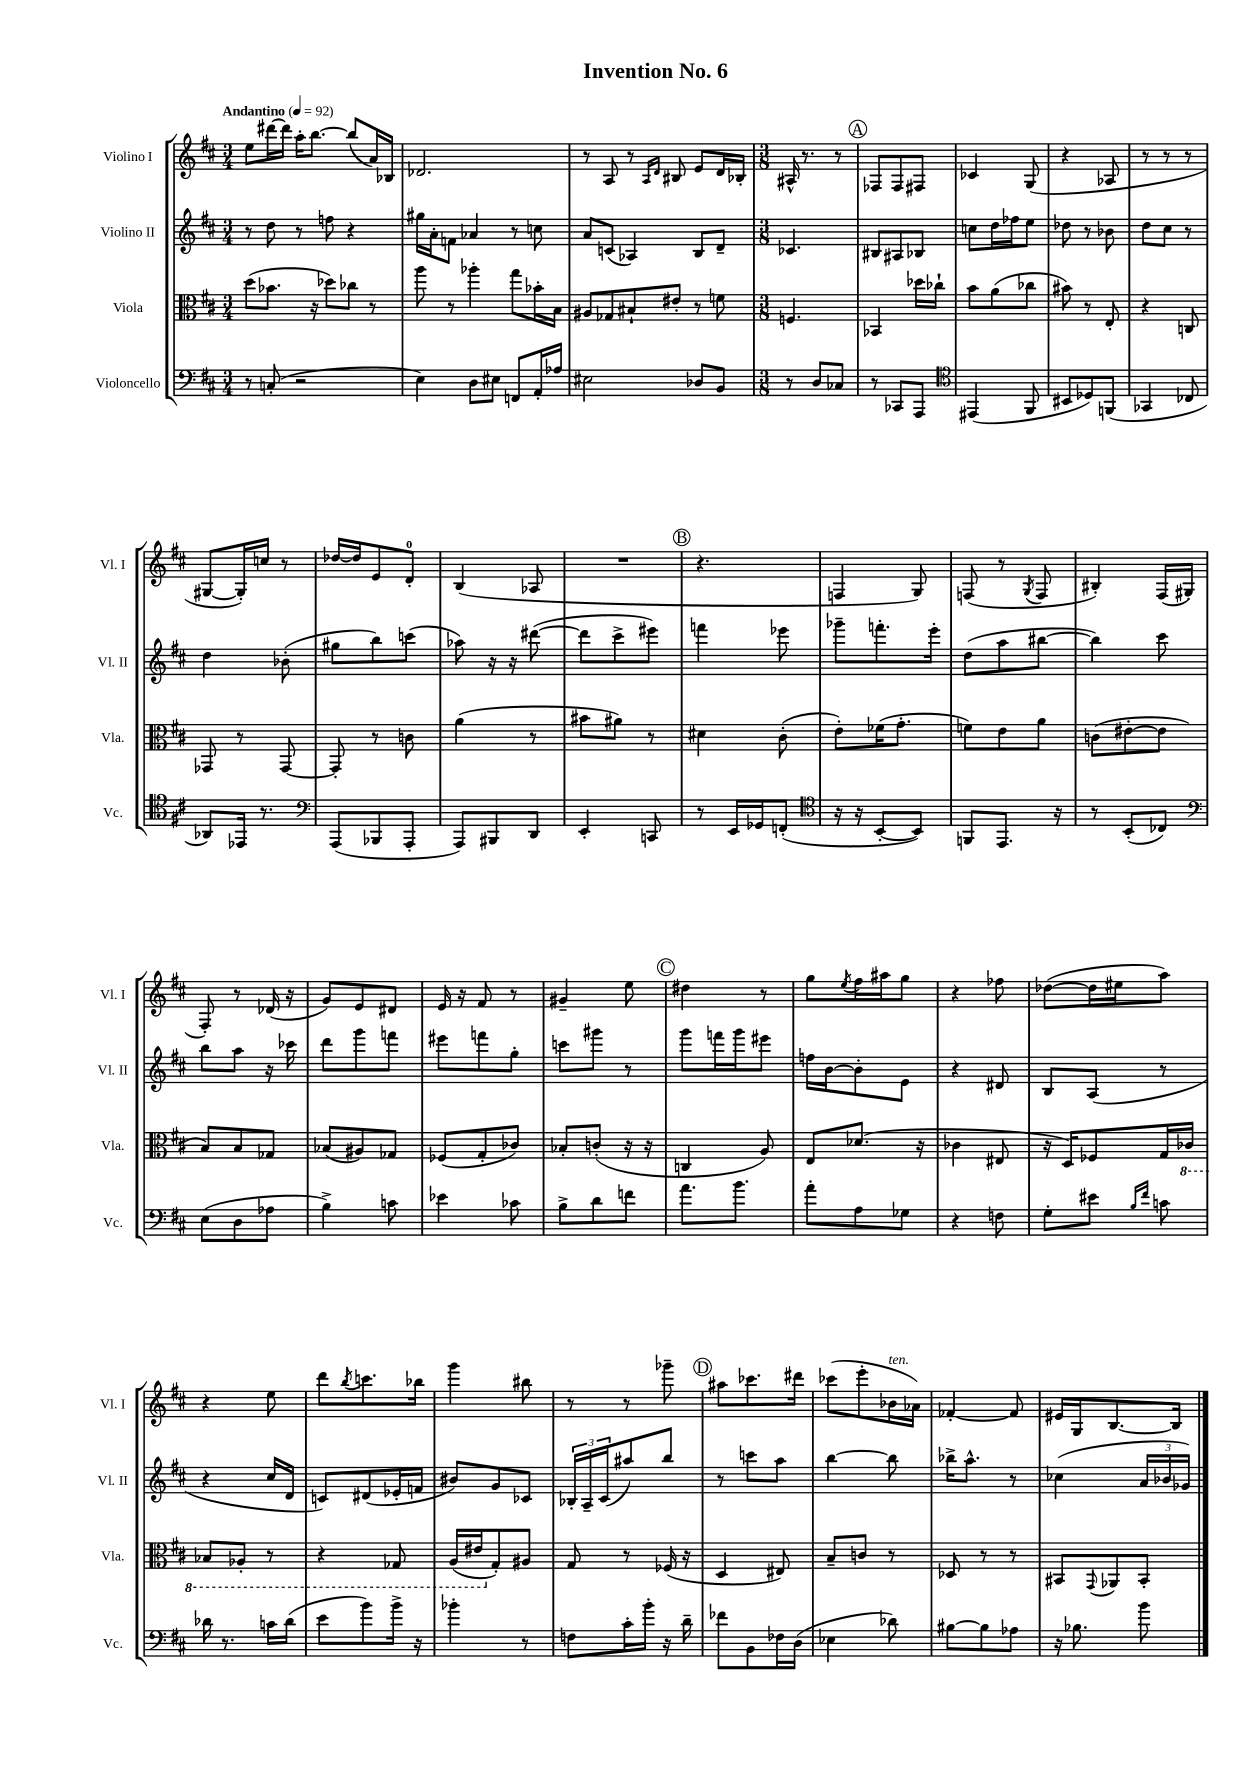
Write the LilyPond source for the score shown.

\header { title = "Invention No. 6" }
<<
\new StaffGroup <<
\new Staff = "s0" \with { instrumentName = "Violino I" shortInstrumentName = "Vl. I" } {
    \clef treble \key d \major \numericTimeSignature \time 3/4 \tempo "Andantino" 4 = 92
    e''8 dis'''16~ dis'''16 a''16-. b''8.~ b''8( a'16) bes16 |
    des'2. |
    r8 a8 r8 \grace { a16 d'16 } bis8 e'8 d'16 bes16-. |
    \numericTimeSignature \time 3/8 ais16-^ r8. r8 |
    \mark \markup { \circle "A" } fes8 fes8 fis8 |
    ces'4 g8( |
    r4 aes8 |
    r8 r8 r8 |
    gis8~ gis16-.) c''16 r8 |
    des''16~ des''16 e'8 d'8-0-. |
    b4( aes8 |
    R4. |
    \mark \markup { \circle "B" } r4. |
    f4 g8) |
    f8( r8 \acciaccatura { g8 } f8 |
    bis4-.) fis16( gis16-. |
    fis8-.) r8 des'16( r16 |
    g'8) e'8 dis'8 |
    e'16 r16 fis'8 r8 |
    gis'4-- e''8 |
    \mark \markup { \circle "C" } dis''4 r8 |
    g''8 \acciaccatura { e''8 } fis''16 ais''16 g''8 |
    r4 fes''8 |
    des''8~( des''16 eis''16 a''8) |
    r4 e''8 |
    d'''8 \acciaccatura { b''8 } c'''8. bes''16 |
    g'''4 bis''8 |
    r8 r8 ges'''8-- |
    \mark \markup { \circle "D" } ais''8 ces'''8. dis'''16 |
    ces'''8( e'''8-. bes'16^\markup { \italic "ten." } aes'16) |
    fes'4~-. fes'8 |
    eis'16 g16 b8.~ b16 \bar "|." |
}
\new Staff = "s1" \with { instrumentName = "Violino II" shortInstrumentName = "Vl. II" } {
    \clef treble \key d \major \numericTimeSignature \time 3/4
    r8 d''8 r8 f''8 r4 |
    gis''16 a'16-. f'8 aes'4 r8 c''8 |
    a'8 c'8( aes4) b8 d'8-- |
    \numericTimeSignature \time 3/8 ces'4. |
    \mark \markup { \circle "A" } bis8 ais8 bes8 |
    c''8 d''16 fes''16 e''8 |
    des''8 r8 bes'8 |
    d''8 cis''8 r8 |
    d''4 bes'8-.( |
    gis''8 b''8) c'''8( |
    aes''8) r16 r16 dis'''8~( |
    dis'''8 cis'''8-> eis'''8) |
    \mark \markup { \circle "B" } f'''4 ees'''8 |
    ges'''8-- f'''8.-. e'''16-. |
    d''8( a''8 bis''8~ |
    bis''4) cis'''8 |
    b''8 a''8 r16 ces'''16 |
    d'''8 g'''8 f'''8 |
    eis'''8 f'''8 g''8-. |
    c'''8 gis'''8 r8 |
    \mark \markup { \circle "C" } g'''8 f'''16 g'''16 eis'''8 |
    f''16 b'16~ b'8-. e'8 |
    r4 dis'8 |
    b8 a8( r8 |
    r4 cis''16 d'16 |
    c'8) dis'8( ees'16-. f'16 |
    bis'8) g'8 ces'8 |
    \tuplet 3/2 { bes16-. a16-- cis'16( } ais''8) b''8 |
    \mark \markup { \circle "D" } r8 c'''8 a''8 |
    b''4~ b''8 |
    bes''16-> a''8.-^ r8 |
    ces''4( \tuplet 3/2 { a'16 bes'16 ges'16) } \bar "|." |
}
\new Staff = "s2" \with { instrumentName = "Viola" shortInstrumentName = "Vla." } {
    \clef alto \key d \major \numericTimeSignature \time 3/4
    d''8( bes'8. r16 des''8) ces''8 r8 |
    a''8 r8 aes''4-. g''8 bes'16-. b16 |
    ais8 ges8 bis8-! eis'8-. r8 f'8 |
    \numericTimeSignature \time 3/8 f4. |
    \mark \markup { \circle "A" } bes,4 des''16 ces''16-! |
    b'8 a'8( ces''8 |
    bis'8) r8 e8-. |
    r4 c8 |
    ges,8 r8 ges,8~ |
    ges,8-. r8 c'8 |
    a'4( r8 |
    bis'8 ais'8) r8 |
    \mark \markup { \circle "B" } dis'4 cis'8-.( |
    e'8-.) fes'16( g'8.-. |
    f'8) e'8 a'8 |
    c'8( eis'8~-. eis'8 |
    b8) b8 ges8 |
    bes8( ais8) ges8 |
    fes8( g8-. ces'8) |
    bes8-. c'8-.( r16 r16 |
    \mark \markup { \circle "C" } c4 a8) |
    e8 des'8.( r16 |
    ces'4 eis8 |
    r16 d16) fes8 g16 \ottava #-1 ces16 |
    bes,8 aes,8-. r8 |
    r4 ges,8 |
    a,16( eis16 \ottava #0 g8-.) ais8 |
    g8 r8 fes16( r16 |
    \mark \markup { \circle "D" } d4 eis8) |
    b8-- c'8 r8 |
    des8 r8 r8 |
    bis,8 \appoggiatura { g,8 } aes,8 bis,8-. \bar "|." |
}
\new Staff = "s3" \with { instrumentName = "Violoncello" shortInstrumentName = "Vc." } {
    \clef bass \key d \major \numericTimeSignature \time 3/4
    r8 c8-.( r2 |
    e4) d8 eis8 f,8 a,16-. aes16 |
    eis2 des8 b,8 |
    \numericTimeSignature \time 3/8 r8 d8 ces8 |
    \mark \markup { \circle "A" } r8 ces,8 a,,8 |
    \clef tenor eis,4( fis,8 |
    bis,8 des8) f,8( |
    ges,4 ces8 |
    aes,8) ees,16 r8. |
    \clef bass a,,8( bes,,8 a,,8-. |
    a,,8) bis,,8 d,8 |
    e,4-. c,8 |
    \mark \markup { \circle "B" } r8 e,16 ges,16 f,8-.( |
    \clef tenor r16 r16 b,8~-. b,8) |
    f,8 e,8. r16 |
    r8 b,8-.( ces8) |
    \clef bass e8( d8 aes8 |
    b4->) c'8 |
    ees'4 ces'8 |
    b8-> d'8 f'8 |
    \mark \markup { \circle "C" } a'8. b'8. |
    a'8-. a8 ges8 |
    r4 f8 |
    g8-. eis'8 \grace { b16 fis'16 } c'8 |
    des'16 r8. c'16 des'16( |
    e'8 b'8) b'16-> r16 |
    bes'4-. r8 |
    f8 cis'16-. b'16-. r16 d'16-- |
    \mark \markup { \circle "D" } fes'8 b,8 fes16 d16( |
    ees4 des'8) |
    bis8~ bis8 aes8 |
    r16 bes8. b'8 \bar "|." |
}
>>
>>
\layout { \context { \Score \remove "Bar_number_engraver" } }
